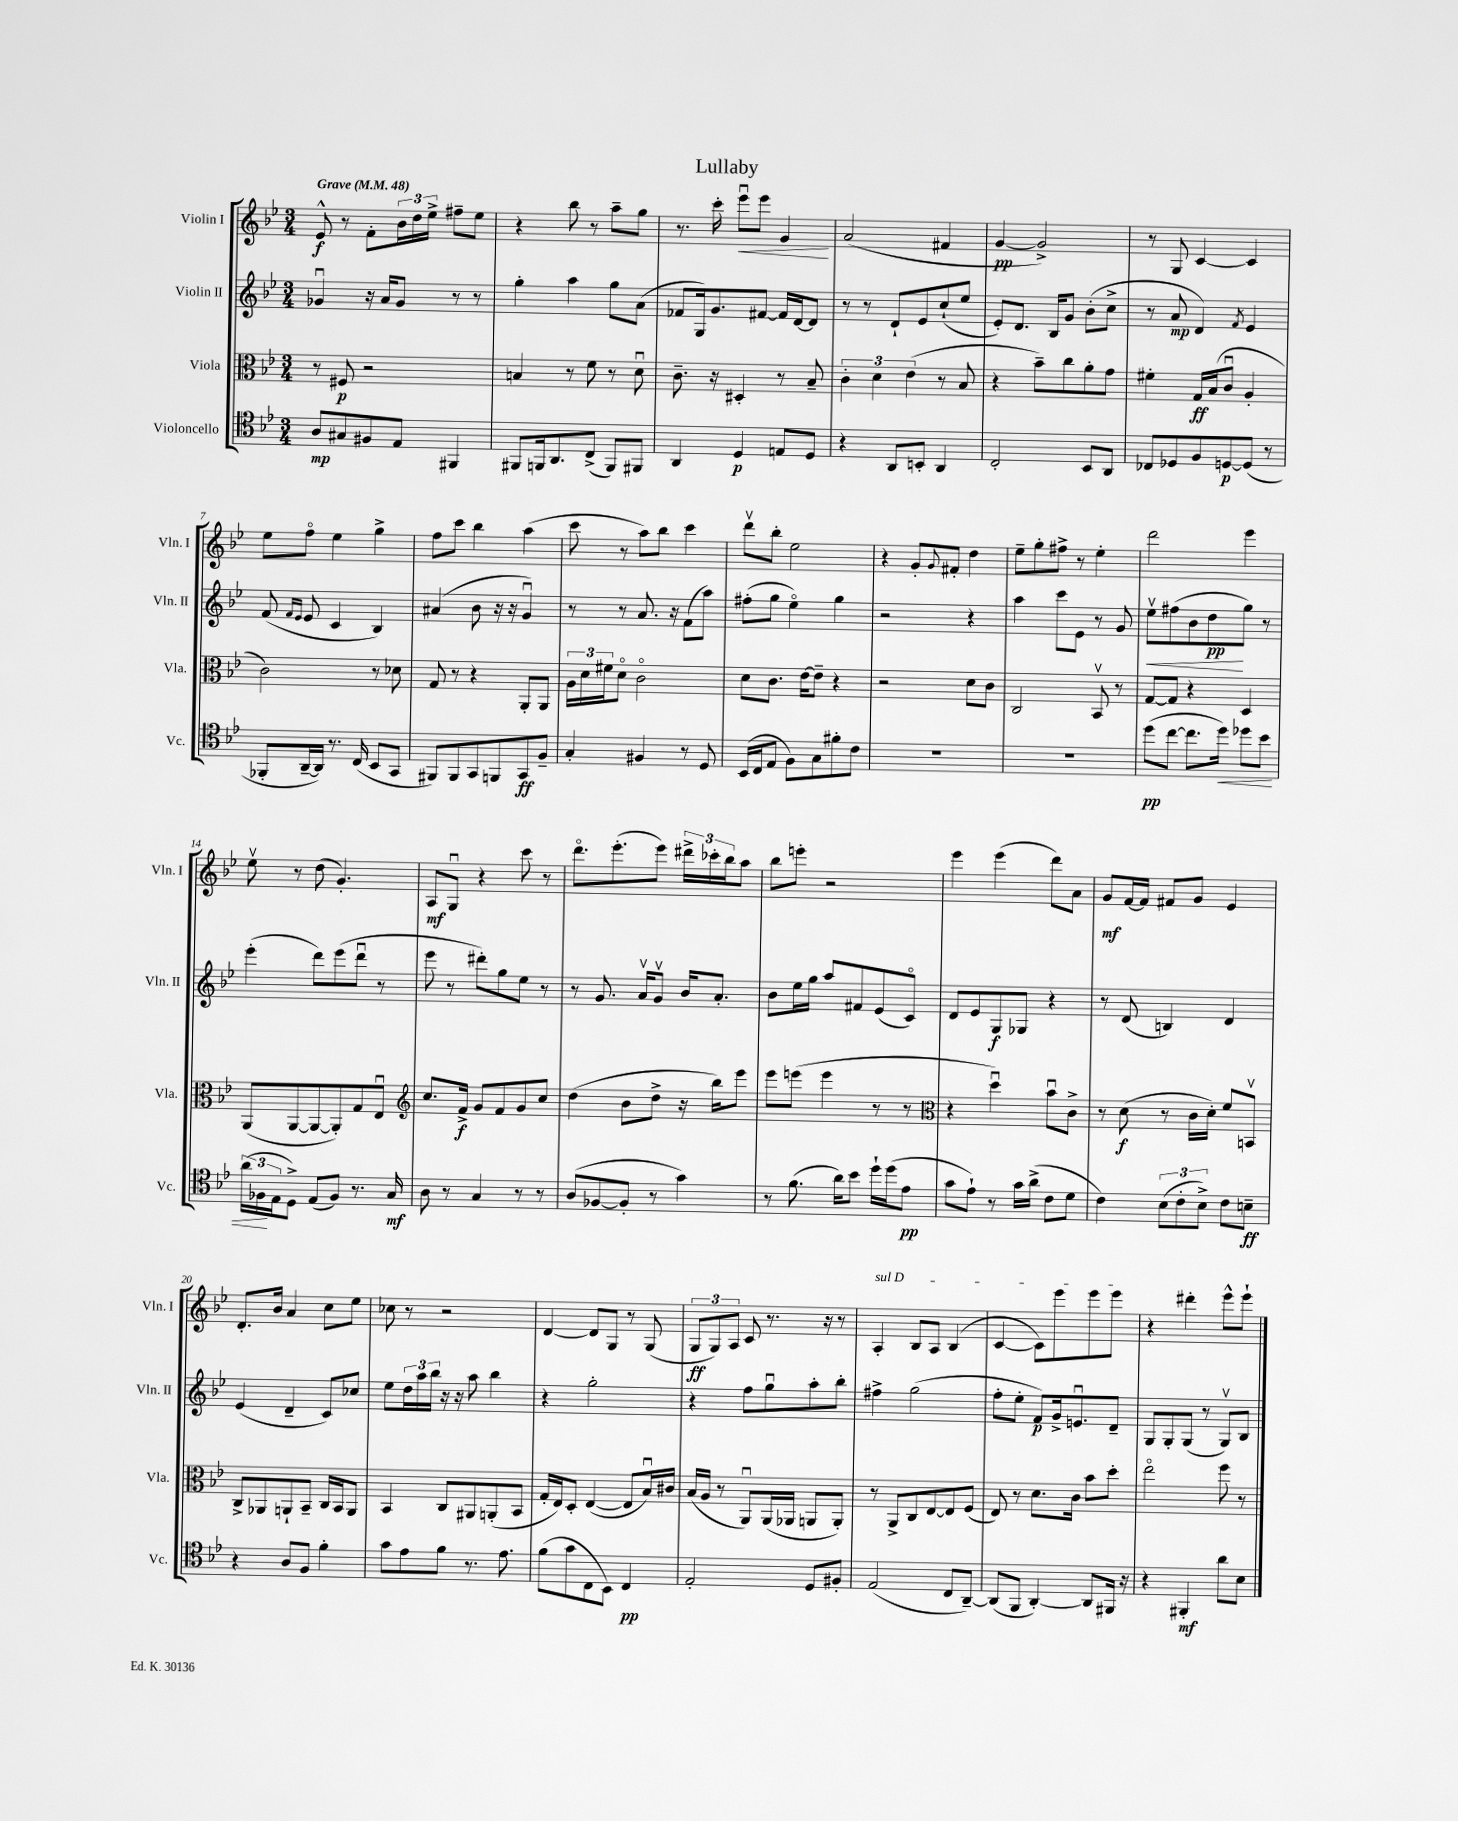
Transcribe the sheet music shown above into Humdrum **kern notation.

**kern	**kern	**kern	**kern
*staff4	*staff3	*staff2	*staff1
*clefC4	*clefC3	*clefG2	*clefG2
*k[b-e-]	*k[b-e-]	*k[b-e-]	*k[b-e-]
*M3/4	*M3/4	*M3/4	*M3/4
*MM48	*MM48	*MM48	*MM48
8A/L	8r	4g-u/	8e-^^/
8G#/	8F#/	.	8r
8F#/	2r	16r	8f'\L
.	.	16a/LK	.
8E-/J	.	8g-/J	24b-\L
.	.	.	24dd\
.	.	.	24ee-^\JJ
4FF#/	.	8r	8ff#~\L
.	.	8r	8ee-\J
=	=	=	=
8FF#/L	4B/	4gg'\	4r
16FF/k	.	.	.
8.AA/	.	.	.
.	8r	4aa\	8bb-\
(8C^/J	8f\	.	8r
8FF/L)	8r	8gg\L	8aa~\L
8FF#/J	8du\	(8a\J	8gg\J
=	=	=	=
4AA/	8.c~\	8f-/L	8.r
.	.	16G/k)	.
.	16r	8.g/	16ccc'\
4D/	4D#'/	.	8eee-u\L
.	.	[8f#/J	8eee-\J
8E/L	8r	16f#/]LL	4g/
.	.	[16d/J	.
8D/J	8B-~/	8d/]J	.
=	=	=	=
4r	6c'\	8r	(2a/
.	.	8r	.
.	6d\	.	.
8AA/L	.	8d`/L	.
.	(6e-\	.	.
8BB'/J	.	8e-/	.
4AA/	8r	(8cc`/	4f#/
.	8B-/	8ee-/J	.
=	=	=	=
2C'/	4r	8e-'/L)	[4g/
.	.	8.d/J	.
.	8b-~\L)	.	2g^/])
.	.	16B-/LK	.
.	8cc\	8g/J	.
8BB-/L	8a'\	(8b-'\L	.
8AA/J	8g\J	8cc^\J	.
=	=	=	=
8C-/L	4f#'\	8r	8r
8D-/	.	8a/	8G/
8F/	16G/LL	4d/)	[4c/
.	(16B-/J	.	.
[8D/	8cu/J	.	.
.	.	8qf/	.
(8D/]J	4A'/	4e-/	4c/]
8r	.	.	.
=	=	=	=
8FF-'/L	2c\)	(8f/	8ee-\L
.	.	16qqf/LL	.
.	.	16qqe-/JJ	.
[16AA~/L	.	8e-/	8ffo\J
16AA/]JJ)	.	.	.
8.r	.	4c/	4ee-\
(16C/	.	.	.
8BB-/L	8r	4B-/)	4gg^\
8GG/J	8d-\	.	.
=	=	=	=
8FF#/L)	8G/	(4a#/	8ff\L
8FF#/	8r	.	8ccc\J
8GG/	4r	8b-\	4bb-\
8FF/	.	16r	.
.	.	16r	.
8GG/	8AA'/L	4gu/)	(4aa\
8F~/J	8AA/J	.	.
=	=	=	=
4G'/	24A\LL	8r	8ccc\
.	24d\	.	.
.	24f#\J	.	.
.	8do\J	8r	8r
4F#/	2co\	8.a/	8aa\L)
.	.	.	8bb-\J
.	.	16r	.
8r	.	(8f\L	4ccc\
8D/	.	8aa\J)	.
=	=	=	=
(16BB-/LL	8d\L	(8ff#'\L	8dddv\L
16C/J	.	.	.
8E-/J	8.c\J	8gg\J	8bb-'\J
8F\L)	.	4ee-o\)	2ee-\
.	[16e-\LK	.	.
8G\	8e-~\]J	.	.
8f#'\	4r	4gg\	.
8c\J	.	.	.
=	=	=	=
2.r	2r	2r	4r
.	.	.	8g'/L
.	.	.	8qqg/
.	.	.	8f#'/J
.	8d\L	4r	4dd\
.	8c\J	.	.
=	=	=	=
2.r	2C/	4aa\	8ee-~\L
.	.	.	8gg'\
.	.	8ccc\L	8ff#^\J
.	.	8e-\J	8r
.	8BB-v/	8r	4ee-'\
.	8r	8g/	.
=	=	=	=
(8dd\L	[8G/L	8ee-v\L	2ddd\
[8cc\J	8G/]J	(8ff#\	.
8.cc\]L	4r	8b-\	.
.	.	8dd\	.
16dd\Jk)	.	.	.
8dd-\L	4D/	8gg\J)	4eee-\
8b-\J	.	8r	.
=	=	=	=
(24a\LL	(8AA/L	(4eee-'\	8ee-v\
24F-\	.	.	.
24E-\J	.	.	.
8D^\J)	[8AA/	.	8r
(8E-/L	8AA/_	8ddd\L)	(8dd\
8F-/J)	8AA'/])	(8eee-\	4.g'/)
8.r	8G/	8dddu\J	.
.	8E-u/J	8r	.
16G/	.	.	.
=	=	=	=
*	*clefG2	*	*
8A\	8.cc/L	8eee-\	8A/L
8r	.	8r	8Gu/J
.	16f^/Jk	.	.
4G/	8g/L	8ddd#'\L)	4r
.	8f/	8gg\	.
8r	8g/	8ee-\J	8ccc\
8r	8cc/J	8r	8r
=	=	=	=
(8A/L	(4dd\	8r	8.dddo\L
[8F-/	.	8.g/	.
.	.	.	(8.eee-'\
8F-'/]J	8b-\L	.	.
.	.	16av/LK	.
8r	8dd^\J	8gv/J	8eee-\J)
4g\)	16r	16b-/LK	24ddd#^\LL
.	.	.	24ccc-'\
.	16bb-\LK)	8.a'/J	.
.	.	.	24bb-\J
.	8eee-\J	.	8aa\J
=	=	=	=
8r	8eee-\L	8b-\L	8bb-\L
(8.f\	(8eee\J	16ee-\L	8eee'\J
.	.	16gg\JJ	.
.	4eee\	8aa/L	2r
16a\LK)	.	.	.
8b-\J	.	8f#/	.
16dd`\LL	8r	(8e-/	.
(16dd\J	.	.	.
8e-\J	8r	8co/J)	.
=	=	=	=
*	*clefC3	*	*
8g\L	4r	8d/L	4eee-\
8e-`\J)	.	8e-/	.
8r	4ddu\)	8G/	(4eee-\
16g\LL	.	8G-/J	.
(16a^\JJ	.	.	.
8c\L	8b-u\L	4r	8ddd\L)
8d\J	8c^\J	.	8a\J
=	=	=	=
4c\)	8r	8r	8g/L
.	(8d\	(8d/	[16f/L
.	.	.	16f/]JJ
(12B-\L	8r	4B/)	8f#/L
12c'\	.	.	.
.	16c\LL	.	8g/J
12B-^\J)	.	.	.
.	16d'\JJ)	.	.
8c\L	8f/L	4d/	4e-/
8B~\J	8BBv/J	.	.
=	=	=	=
4r	8C^/L	(4e-/	8.d'/L
.	8AA-/	.	.
.	.	.	16b-/Jk
8A/L	8AA`/	4d~/	4a/
8F/J	8BB-~/J	.	.
4f'\	16C/LL	8c/L)	8cc\L
.	16BB-/J	.	.
.	8AA/J	8cc-/J	8ee-\J
=	=	=	=
8g\L	4BB-/	8ee-\L	8cc-\
8e-\	.	24dd\L	8r
.	.	24aa\	.
.	.	24bb-\JJ	.
8f\J	8C/L	16r	2r
.	.	16r	.
8.r	8AA#/	8aa\	.
.	(8AA'/	4bb-\	.
8.e-\	.	.	.
.	8BB-/J	.	.
=	=	=	=
(8f\L	16G'/LL	4r	[4d/
.	16E-/J)	.	.
8g\	8D'/J	.	.
8C\	([4E-/	2gg'\	8d/]L
8BB-\J)	.	.	8G/J
4C/	8E-/]L	.	8r
.	16B-u/L)	.	(8G/
.	16c#/JJ	.	.
=	=	=	=
2E-'/	(16B-/LL	4r	12G/L
.	16A/JJ	.	.
.	.	.	12G/)
.	8r	.	.
.	.	.	12A/J
.	8AAu/L)	8ff\L	8c/
.	(16AA/L	8ggu\	8.r
.	16AA-/JJ	.	.
8D/L	8AA/L	8aa'\	.
.	.	.	16r
8F#'/J	8AA'/J)	8bb-'\J	8r
=	=	=	=
(2E-/	8r	4ff#^\	4A'/
.	8AA^/L	.	.
.	8C/	(2gg\	8B-/L
.	[8E-/	.	8A/J
8C/L	8E-/]	.	(4B-/
[8AA~/J)	(8F/J	.	.
=	=	=	=
(8AA/]L	8E-/)	8ff'\L	[4c/
8FF/J	8r	8ee-'\J	.
[4AA'/)	8.d\L	8f/L)	8c\]L)
.	.	16g^/k	8eee-\
.	16c\Jk	8.eu/	.
8AA/]L	8b-\L	.	8eee-\
16FF#/Jk	8dd'\J	8d~/J	8eee-\J
16r	.	.	.
=	=	=	=
4r	2ee-o\	8G/L	4r
.	.	8G'/	.
4FF#'/	.	(8G/J	4ddd#'\
.	.	8r	.
8a\L	8ff\	8Gv/L)	8eee-^^\L
8B-\J	8r	8B-/J	8eee-`\J
==	==	==	==
*-	*-	*-	*-
